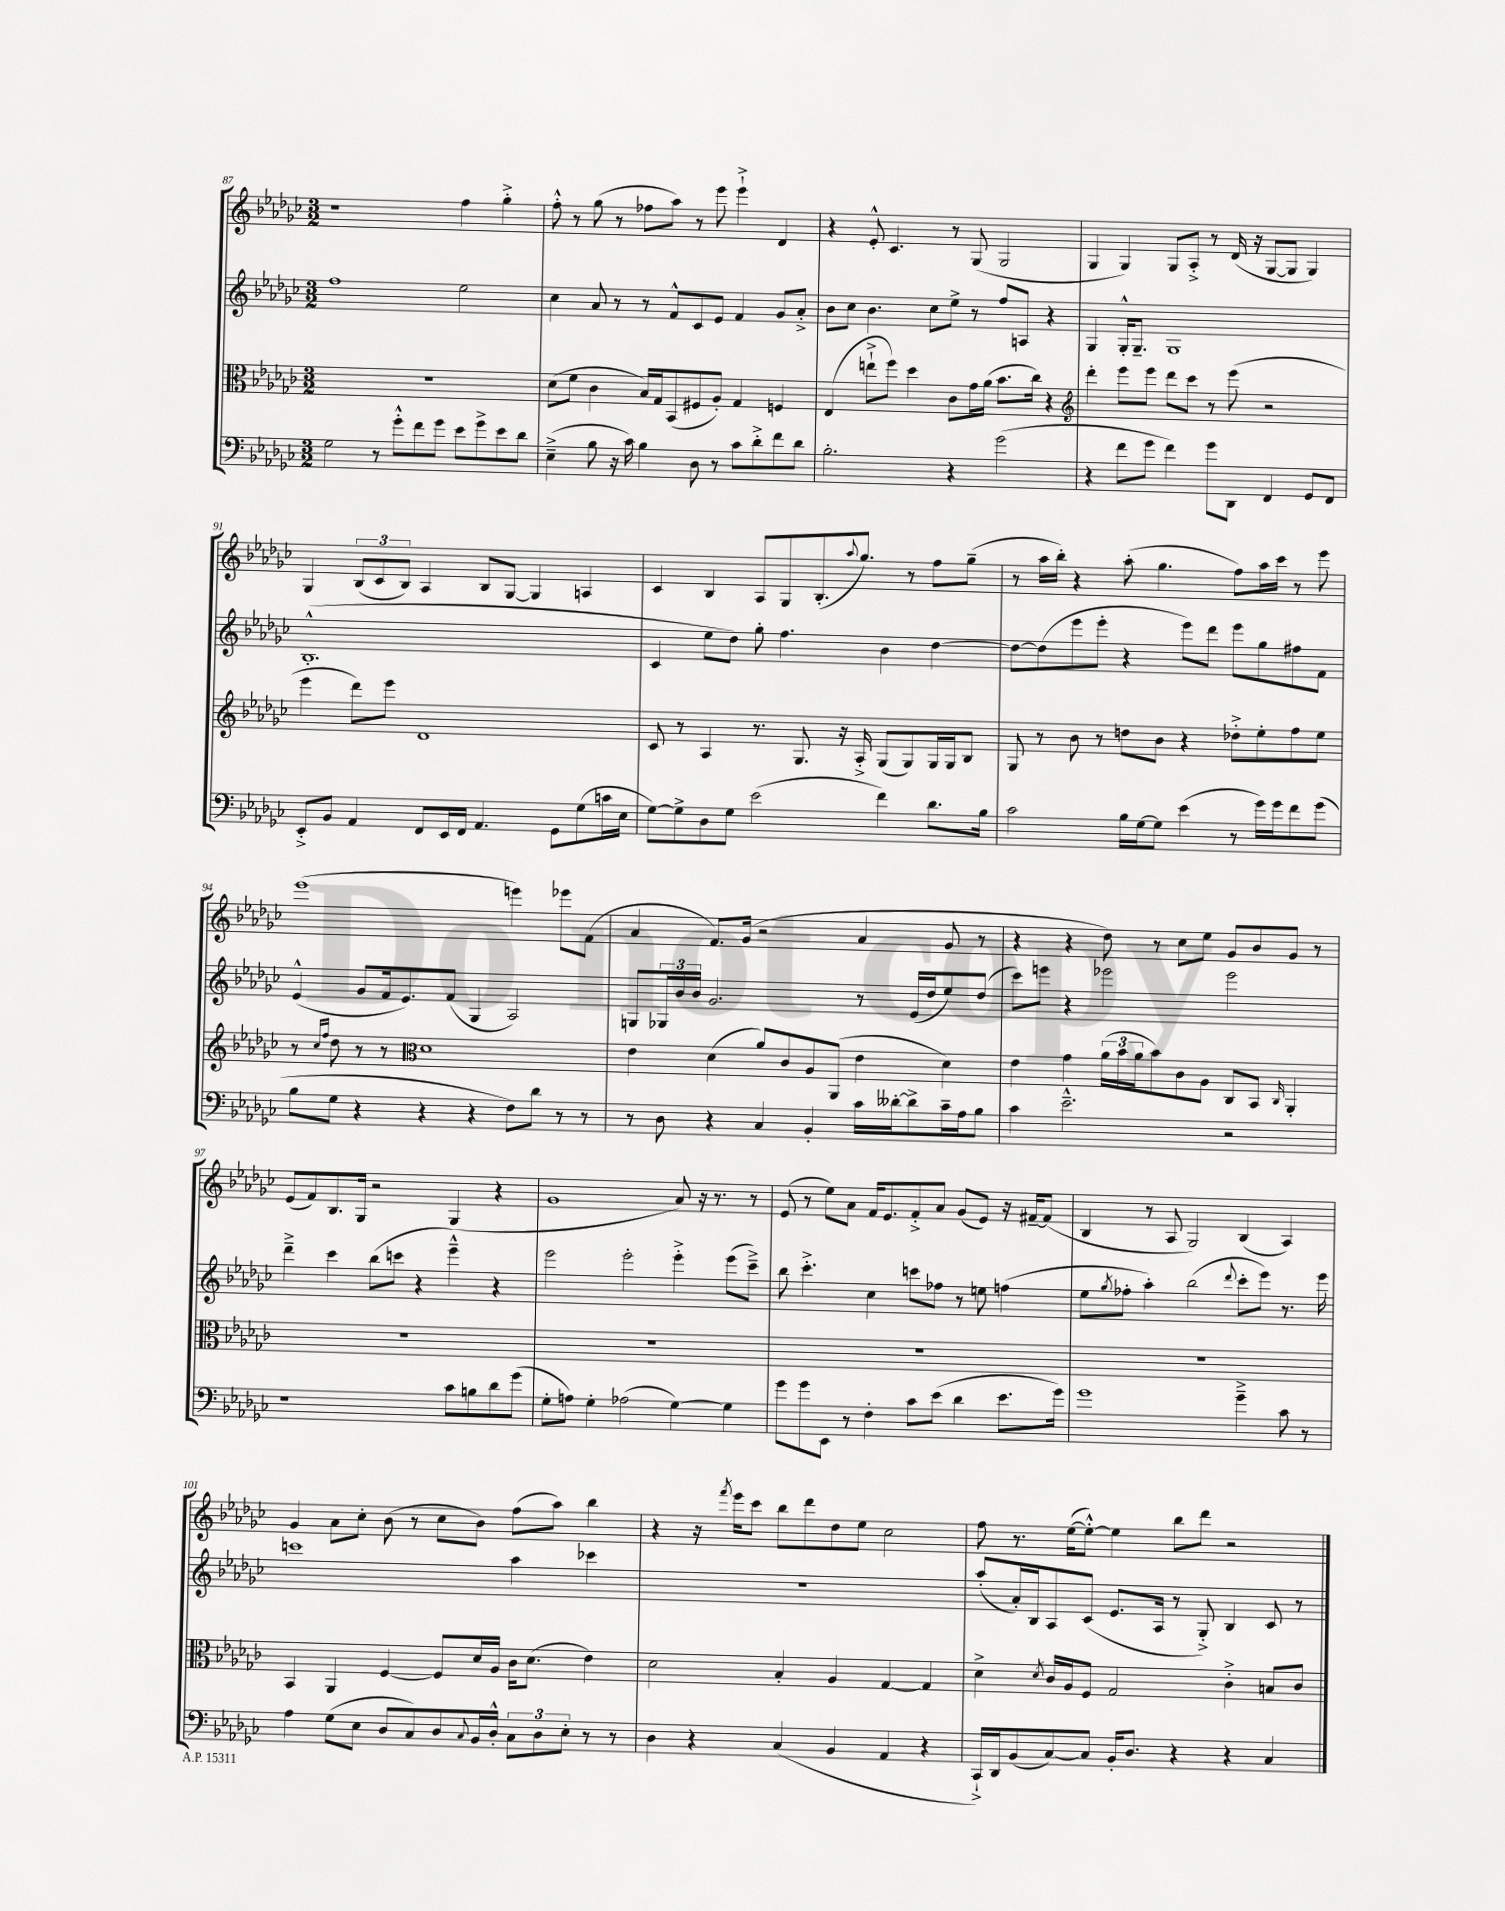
<<
\new StaffGroup <<
\new Staff = "s0" {
    \clef treble \key ges \major \numericTimeSignature \time 3/2
    r1 f''4 ges''4-.-> |
    f''8-.-^ r8 ges''8( r8 fes''8 aes''8) r8 ees'''8 ees'''4-!-> des'4 |
    r4 ees'8-.-^ ces'4. r8 ges8( ges2 |
    ges4 ges4) ges8 aes8-.-> r8 des'16( r16 ges8~ ges8 ges4) |
    ges4 \tuplet 3/2 { bes8( ces'8 bes8) } aes4 bes8 ges8~ ges4 a4 |
    ces'4 bes4 aes8 ges8 bes8.-.( \appoggiatura { aes''8 } ges''8.) r8 f''8 ges''8--( |
    r8 aes''16 bes''16-.) r4 aes''8-.( ges''4. f''8) aes''16 ces'''16 r8 ees'''8 |
    ees'''1( e'''4) ees'''8 f'8( |
    aes'4 f'8.) ges'16( r2 aes'4 ges'8 r8 |
    r4 r4 des''8) r8 ces''8 ees''8 ges'8 bes'8 ges'8 r8 |
    ees'8( f'8) bes8. ges16 r2 ges4( r4 |
    ges'1 aes'8) r16 r8. r8 |
    ees'8( r8 ees''8) aes'8 f'16 ees'8. f'8-.-> aes'8 ges'8( ees'8) r16 fis'16~-- fis'8( |
    bes4 r8 aes8 ges2) bes4( aes4) |
    ges'4 aes'8 ces''8-. bes'8( r8 ces''8 bes'8) f''8( aes''8) bes''4 |
    r4 r16 \acciaccatura { f'''8 } ees'''16 ces'''8 bes''8 des'''8 des''8 ees''8 ces''2 |
    f''8 r8. ees''16~( ees''8~-.-^) ees''4 bes''8 des'''8 r2 \bar "|." |
}
\new Staff = "s1" {
    \clef treble \key ges \major \numericTimeSignature \time 3/2
    f''1 ees''2 |
    ces''4 aes'8 r8 r8 f'8-^ ces'8 ees'8 f'4 ges'8 aes'8-.-> |
    bes'8 ces''8 bes'4. ces''8 ees''8-> r8 f''8 a8 r4 |
    ges4 ges16-.-^ ges8.-- ges1 |
    bes1.-.-^( |
    ces'4 ees''8 des''8) ges''8-. f''4. bes'4 des''4~ |
    des''8~ des''8( ees'''8 ees'''8-. r4 ees'''8) des'''8 ees'''8 ges''8 fis''8 f'8 |
    ees'4-^( ges'8 f'16 ees'8.) f'8( ges4 aes2) |
    g8 \tuplet 3/2 { ges16 bes'16 bes'16 } ges'2. r8 ees'16( des''16 ees''8) des''8( |
    ces'''8) e'''8 r4 ees'''2 ees'''2 |
    des'''4---> ces'''4 bes''8( c'''8 r4 ees'''4---^) r4 |
    ees'''2 ees'''2-. ees'''4-.-> ees'''8( ces'''8--->) |
    bes''8 ces'''4.-.-> ces''4 c'''8 fes''8 r8 e''8 f''4( |
    ees''8 \acciaccatura { ges''8 } fes''8-. aes''4-.) bes''2( \appoggiatura { des'''8 } ces'''8-. ees'''8) r8. ees'''16 |
    c'''1 aes''4 ces'''4 |
    R1. |
    aes''8-.( aes'16-.) bes16 aes8 ces'8( ees'8. aes16 r8 ges8-.->) bes4 ces'8 r8 \bar "|." |
}
\new Staff = "s2" {
    \clef alto \key ges \major \numericTimeSignature \time 3/2
    R1. |
    des'8( f'8 ces'4 bes16) ges16 bes,8( fis8 aes8-.) ges4 f4 |
    ees4( e''8-!-> f''8) des''4 ces'8 ges'16 aes'16( bes'8. ces''16) r4 |
    \clef treble des'''4-. ees'''8 ees'''8 des'''8 ces'''8 r8 ees'''8( r2 |
    ees'''4 des'''8) ees'''8 des'1 |
    ces'8 r8 aes4 r8. ges8. r16 aes16-.-> ges8( ges8) ges16 ges16 bes8 |
    ges8 r8 bes'8 r8 d''8 bes'8 r4 des''8-.-> ees''8-. f''8 ees''8 |
    r8 \grace { ces''16 f''16 } des''8 r8 r8 \clef alto des'1 |
    ees'4 des'4( aes'8) ces'8 aes8 aes,8( ees'4 des'4) |
    ees'4 ges'4 \tuplet 3/2 { aes'16( bes'16 aes'16 } bes'8) ces'8 aes8 ces8 bes,8 \grace { ces16 } aes,4-. |
    R1. |
    R1. |
    R1. |
    R1. |
    bes,4 aes,4 f4~ f8 des'16 aes16 ces'16 des'8.( ees'4) |
    des'2 bes4-. aes4 ges4~ ges4 |
    des'4-> \acciaccatura { des'8 } ces'16 aes16 f8 ges2 ces'4-.-> b8 ces'8 \bar "|." |
}
\new Staff = "s3" {
    \clef bass \key ges \major \numericTimeSignature \time 3/2
    ges2 r8 ges'8-.-^ f'8 ges'8 ees'8 ges'8-> ees'8 des'8 |
    ees4--->( bes8 r16 ces'16) bes4 des8 r8 ces'8 des'8-.-> f'8 des'8 |
    bes2.-. r4 ges'2( |
    r4 f'8 ges'8 f'4) ges'8 des,8 f,4 ges,8 f,8 |
    ees,8-.-> bes,8 aes,4 f,8 ees,16 f,16 aes,4. ges,8 ges8( c'16 ees16 |
    ges8~) ges8-> des8 ges8 ees'2( f'4) des'8. bes16 |
    ces'2 bes16 ges16~ ges8 ees'4( r8 ges'16) ges'16 f'8 ges'8( |
    bes8 ges8 r4 r4 r4 f8) des'8 r8 r8 |
    r8 des8 r4 ces4 bes,4-. ces'16 deses'16~-. deses'8-> ces'16-- aes16 bes8 |
    ces'4 ees'2.---^ r2 |
    r1 ces'8 b8 des'8 ges'8( |
    ges8-. a8) ges4-. aes2( ges4~) ges4 |
    ges'8 ges'8 ees,8 r8 f4-. ces'8 ees'8( des'4 ees'8. ges'16) |
    ges'1 ges'4---> ces'8 r8 |
    aes4 ges8( ees8 des8 ces8) des8 \appoggiatura { ces8 } bes,16 des16-.-^ \tuplet 3/2 { ces8 des8 ees8-. } r8 r8 |
    des4 r4 ces4( bes,4 aes,4 r4 |
    ces,16-!->) des,16 bes,8( ces8~) ces8 bes,16-. des8. r4 r4 ces4 \bar "|." |
}
>>
>>
\layout { \context { \Score currentBarNumber = #87 } }
